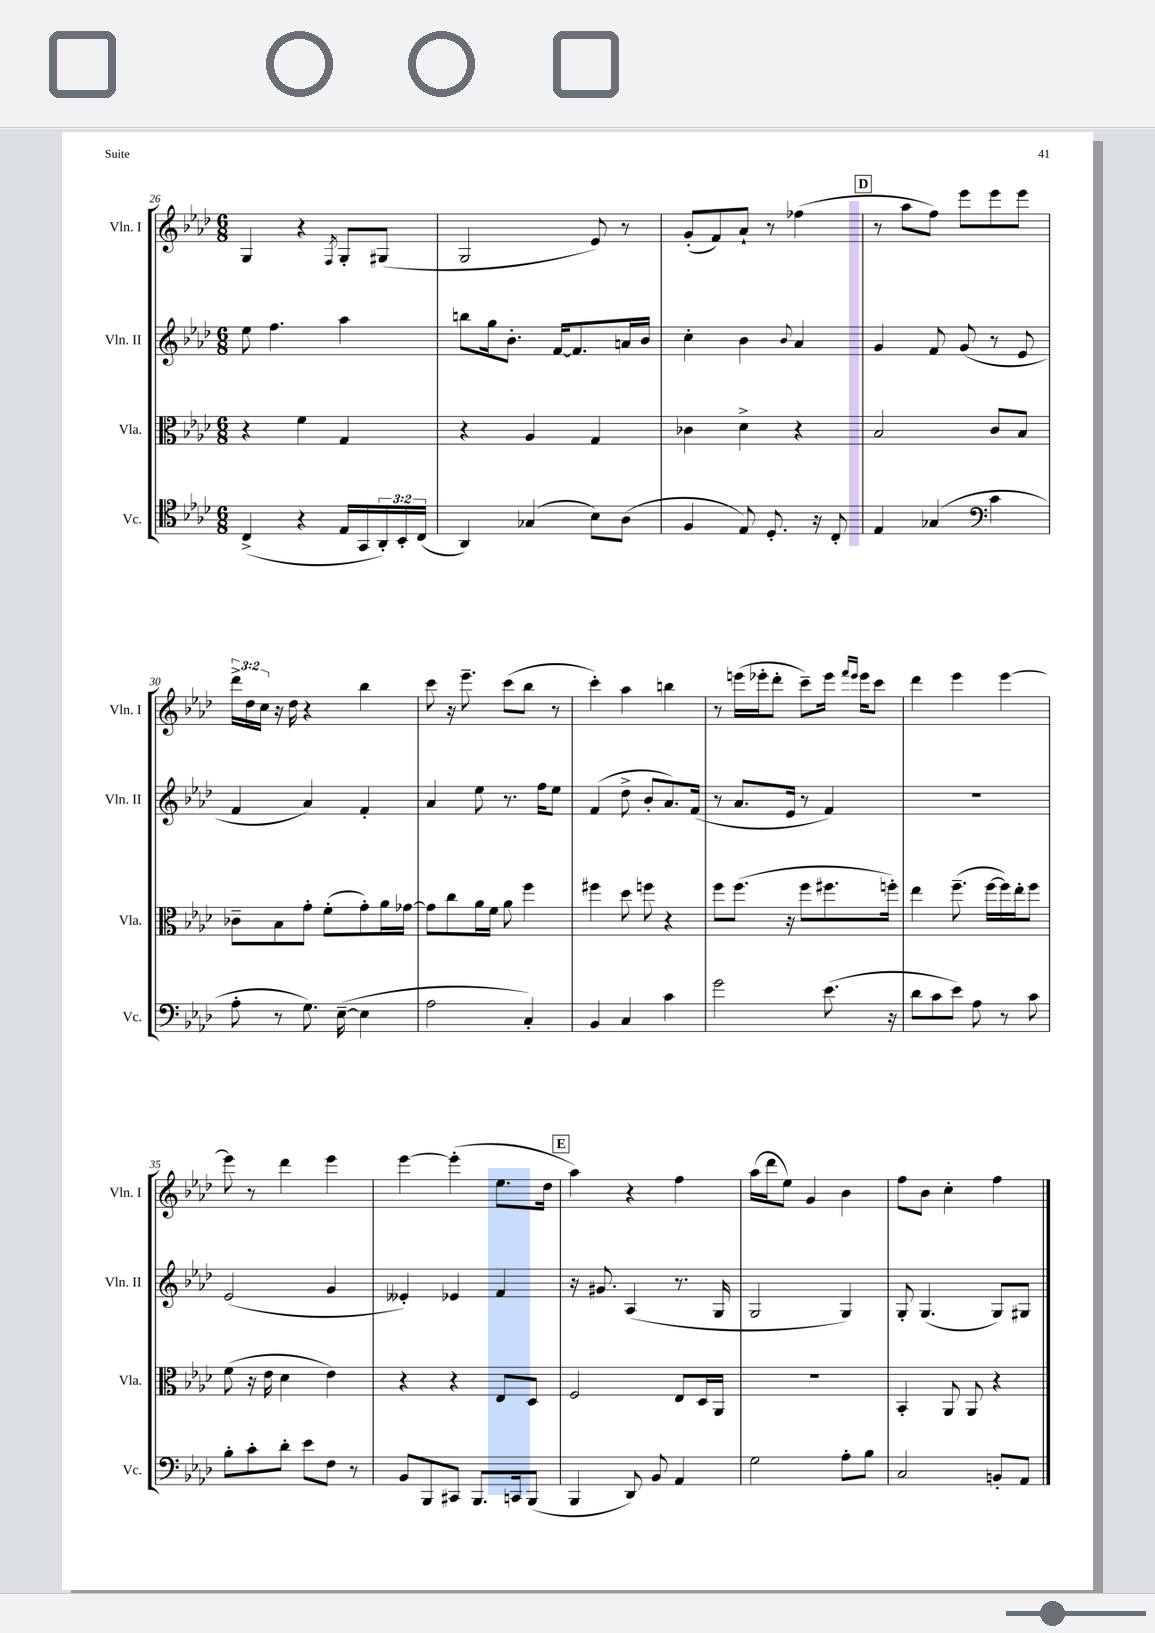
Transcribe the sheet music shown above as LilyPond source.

<<
\new StaffGroup <<
\new Staff = "s0" \with { instrumentName = "Vln. I" shortInstrumentName = "Vln. I" } {
    \clef treble \key aes \major \numericTimeSignature \time 6/8 \override Staff.TupletNumber.text = #tuplet-number::calc-fraction-text
    g4 r4 \acciaccatura { f8 } g8-. gis8( |
    g2 ees'8) r8 |
    g'8-.( f'8) aes'8-! r8 fes''4( |
    \mark \markup { \box "D" } r8 aes''8 f''8) ees'''8 ees'''8 ees'''8 |
    \tuplet 3/2 { des'''16-> des''16 c''16 } r16 des''16 r4 bes''4 |
    c'''8 r16 ees'''8.-- c'''8( bes''8 r8 |
    c'''4-.) aes''4 b''4 |
    r8 e'''16( ees'''16-. des'''8-. c'''8--) ees'''16 \grace { f'''16 ees'''16 } ees'''16 c'''8 |
    des'''4 ees'''4 ees'''4~ |
    ees'''8 r8 des'''4 ees'''4 |
    ees'''4~ ees'''4-.( ees''8. des''16 |
    \mark \markup { \box "E" } aes''4) r4 f''4 |
    aes''16( des'''16 ees''8) g'4 bes'4 |
    f''8 bes'8 c''4-. f''4 \bar "|." |
}
\new Staff = "s1" \with { instrumentName = "Vln. II" shortInstrumentName = "Vln. II" } {
    \clef treble \key aes \major \numericTimeSignature \time 6/8
    ees''8 f''4. aes''4 |
    b''8 g''16 bes'8.-. f'16~ f'8. a'16 bes'16 |
    c''4-. bes'4 \appoggiatura { bes'8 } aes'4 |
    \mark \markup { \box "D" } g'4 f'8 g'8( r8 ees'8 |
    f'4 aes'4) f'4-. |
    aes'4 ees''8 r8. f''16 ees''8 |
    f'4( des''8-> bes'8-. aes'8.) f'16( |
    r8 aes'8. ees'16 r8 f'4) |
    R2. |
    ees'2( g'4 |
    eeses'4-.) ees'4 f'4 |
    \mark \markup { \box "E" } r16 gis'8. aes4( r8. g16 |
    g2 g4) |
    g8-. g4.( g8) gis8 \bar "|." |
}
\new Staff = "s2" \with { instrumentName = "Vla." shortInstrumentName = "Vla." } {
    \clef alto \key aes \major \numericTimeSignature \time 6/8
    r4 f'4 g4 |
    r4 aes4 g4 |
    ces'4 des'4-> r4 |
    \mark \markup { \box "D" } bes2 c'8 bes8 |
    ces'8-- bes8 g'8-. f'8-.( g'8-.) aes'16 ges'16~ |
    ges'8 c''8 aes'16 f'16 aes'8 f''4 |
    fis''4 des''8 f''8 r4 |
    f''8 f''8.( r16 f''8 fis''8. f''16-.) |
    ees''4 f''8.--( f''16~ f''16) ees''16-. f''8 |
    f'8( r16 ees'16 des'4 ees'4) |
    r4 r4 ees8 des8 |
    \mark \markup { \box "E" } f2 ees8 des16 aes,16 |
    R2. |
    bes,4-. aes,8 aes,8 r4 \bar "|." |
}
\new Staff = "s3" \with { instrumentName = "Vc." shortInstrumentName = "Vc." } {
    \clef tenor \key aes \major \numericTimeSignature \time 6/8 \override Staff.TupletNumber.text = #tuplet-number::calc-fraction-text
    c4->( r4 ees16 g,16 \tuplet 3/2 { aes,16-.) bes,16-. c16( } |
    aes,4) ges4( bes8) aes8( |
    f4 ees8) des8.-. r16 c8-. |
    \mark \markup { \box "D" } ees4 ges4( \clef bass c'4 |
    aes8-. r8 g8.) ees16~--( ees4 |
    aes2 c4-.) |
    bes,4 c4 c'4 |
    g'2 ees'8.( r16 |
    des'8 c'8 ees'8) aes8 r8 c'8 |
    bes8-. c'8-. des'8-. ees'8 f8 r8 |
    bes,8 bes,,8 cis,8 bes,,8. c,16 bes,,8( |
    \mark \markup { \box "E" } bes,,4 des,8) bes,8 aes,4 |
    g2 aes8-. bes8 |
    c2 b,8-. aes,8 \bar "|." |
}
>>
>>
\layout { \context { \Score currentBarNumber = #26 } }
